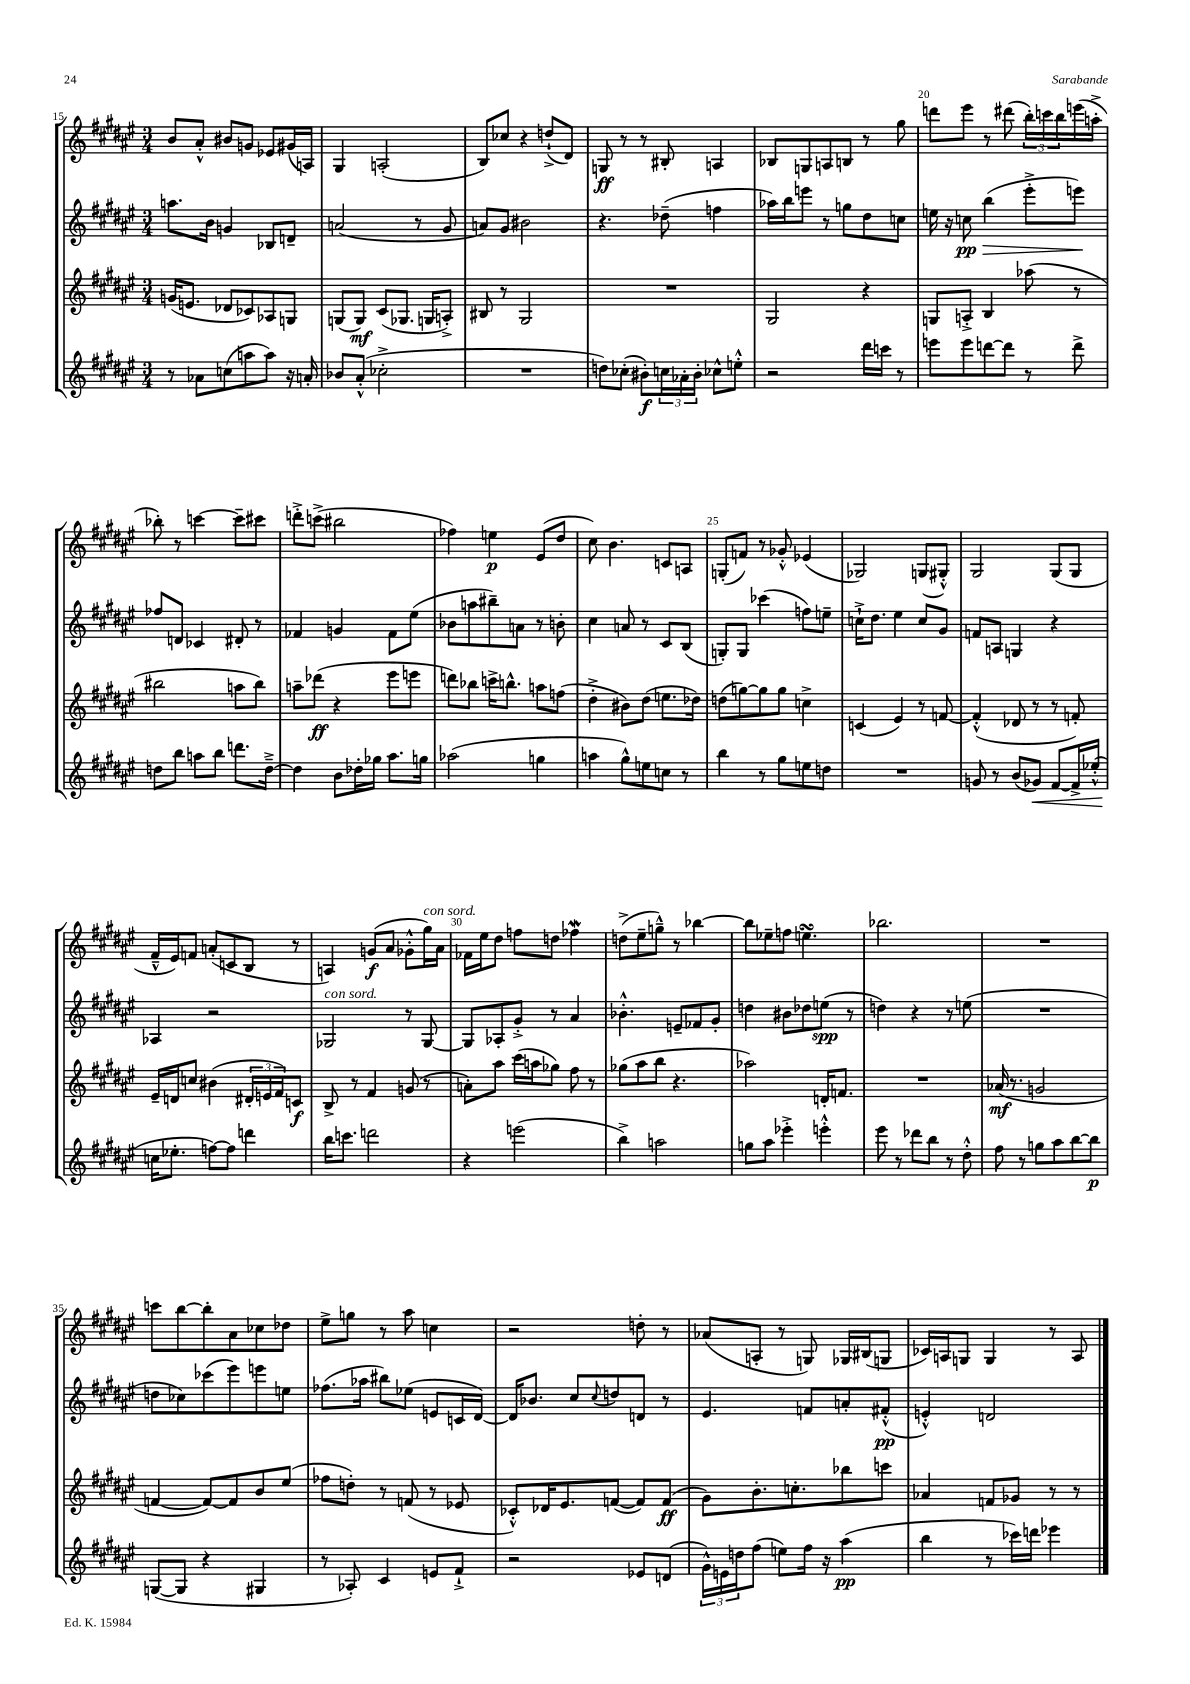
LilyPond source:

<<
\new StaffGroup <<
\new Staff = "s0" {
    \clef treble \key fis \major \numericTimeSignature \time 3/4
    b'8 ais'8-.-^ bis'8 g'8 ees'8 gis'16( a16) |
    gis4 a2-.( |
    b8) ces''8 r4 d''8-!->( dis'8) |
    g8\ff r8 r8 bis8-. a4 |
    bes8 g8 a8 b8 r8 gis''8 |
    d'''8 eis'''8 r8 dis'''8( \tuplet 3/2 { b''16-.) c'''16 b''16 } e'''16( a''16-.-> |
    bes''8-.) r8 c'''4~ c'''8-- cis'''8 |
    d'''8-.-> c'''8->( bis''2 |
    fes''4) e''4\p eis'8( dis''8 |
    cis''8) b'4. c'8 a8 |
    g8-.( f'8) r8 ges'8-.-^ ees'4( |
    ges2) g8( gis8-.-^) |
    gis2 gis8( gis8 |
    fis'16---^ eis'16) f'8 a'8-.( c'8 b8 r8 |
    a4) g'8\f( ais'8 ges'8-.-^ gis''16^\markup { \italic "con sord." }) ais'16 |
    fes'16 eis''16 dis''8 f''8 d''8 fes''4\mordent |
    d''8->( eis''8-- g''8---^) r8 bes''4~ |
    bes''8 ees''8-- f''8 e''4.\turn |
    bes''2. |
    R2. |
    c'''8 b''8~ b''8-. ais'8 ces''8 des''8 |
    eis''8-> g''8 r8 ais''8 c''4 |
    r2 d''8-. r8 |
    aes'8( a8-. r8 g8) ges16 bis16( g8 |
    ces'16) a16 g8 g4 r8 a8 \bar "|." |
}
\new Staff = "s1" {
    \clef treble \key fis \major \numericTimeSignature \time 3/4
    a''8. b'16 g'4 bes8 d'8-- |
    a'2( r8 gis'8 |
    a'8) gis'8 bis'2 |
    r4. des''8--( f''4 |
    aes''16) b''16 e'''8 r8 g''8 dis''8 c''8 |
    e''16 r16 c''8\pp\> b''4( eis'''8-.-> e'''8\!) |
    fes''8 d'8 ces'4 dis'8-. r8 |
    fes'4 g'4 fes'8 eis''8( |
    bes'8 a''8 bis''8--) a'8 r8 b'8-. |
    cis''4 a'8 r8 cis'8 b8( |
    g8-.) g8 ces'''4( f''8) e''8-- |
    c''16-!-> dis''8. eis''4 c''8 gis'8 |
    f'8 a8 g4 r4 |
    aes4 r2 |
    ges2^\markup { \italic "con sord." } r8 ges8~ |
    ges8 aes8-. gis'8-.-> r8 ais'4 |
    bes'4.-.-^ e'8-- fes'8 gis'8-. |
    d''4 bis'8 des''8 e''8\spp( r8 |
    d''4) r4 r8 e''8( |
    R2. |
    d''8 ces''8) ces'''8( eis'''8) e'''8 e''8 |
    fes''8.( aes''16 bis''8) ees''8( e'8 c'16 dis'16~) |
    dis'16 bes'8. cis''8 \appoggiatura { cis''8 } d''8 d'8 r8 |
    eis'4. f'8 a'8-. fis'8-.-^\pp( |
    e'4-.-^) d'2 \bar "|." |
}
\new Staff = "s2" {
    \clef treble \key fis \major \numericTimeSignature \time 3/4
    g'16( e'8. des'8 ces'8) aes8 g8 |
    g8( g8\mf) cis'8( ges8. g16 a8-.->) |
    bis8 r8 gis2 |
    R2. |
    gis2 r4 |
    g8 a8-.-> b4 aes''8( r8 |
    bis''2 a''8 bis''8) |
    a''8-- des'''8\ff( r4 eis'''8 e'''8 |
    d'''8) bes''8 c'''16-> b''8.-^ a''8 f''8( |
    dis''4-.-> bis'8) dis''8( e''8. des''16) |
    d''8( g''8~) g''8 g''8 c''4-> |
    c'4( eis'4) r8 f'8~ |
    f'4-.-^( des'8 r8 r8 f'8-.) |
    eis'16-- d'16 c''8 bis'4( \tuplet 3/2 { dis'16-. e'16 fis'16) } c'8\f |
    b8-> r8 fis'4 g'8( r8 |
    a'8-.) ais''8 cis'''16( a''16 ges''8) fis''8 r8 |
    ges''8( ais''8 b''8 r4. |
    aes''2) d'16-. f'8. |
    R2. |
    aes'16\mf( r8. g'2 |
    f'4~ f'8~) f'8 b'8 eis''8( |
    fes''8 d''8-.) r8 f'8( r8 ees'8 |
    ces'8-.-^) des'16 eis'8. f'8~( f'8) f'8\ff( |
    gis'8) b'8.-. c''8.-. bes''8 c'''8 |
    aes'4 f'8 ges'8 r8 r8 \bar "|." |
}
\new Staff = "s3" {
    \clef treble \key fis \major \numericTimeSignature \time 3/4
    r8 aes'8 c''8( a''8 a''8) r16 a'16-. |
    bes'8 ais'8-.-^( ces''2-.-> |
    R2. |
    d''8) ces''8-.( bis'8-.\f) \tuplet 3/2 { c''16 aes'16-. bis'16-. } ces''8-^ e''8-.-^ |
    r2 dis'''16 c'''16 r8 |
    e'''8 e'''8 d'''8~ d'''8 r8 d'''8-> |
    d''8 b''8 a''8 b''8 d'''8. d''16~---> |
    d''4 b'8 des''16-. ges''16 ais''8. g''16 |
    aes''2( g''4 |
    a''4 gis''8-^) e''8 c''8 r8 |
    b''4 r8 gis''8 e''8 d''8 |
    R2. |
    g'8 r8 b'8( ges'8\<) fis'8~ fis'16-> ees''16-.-^( |
    c''16\! ees''8.-. f''8~) f''8 d'''4 |
    b''16 c'''8. d'''2 |
    r4 e'''2( |
    b''4->) a''2 |
    g''8 ais''8 ees'''4-.-> e'''4-.-^ |
    eis'''8 r8 des'''8 b''8 r8 dis''8-.-^ |
    fis''8 r8 g''8 ais''8 b''8~ b''8\p |
    g8~( g8 r4 gis4 |
    r8 aes8-.) cis'4 e'8 fis'8-!-> |
    r2 ees'8 d'8( |
    \tuplet 3/2 { gis'16-^) e'16 d''16 } fis''8( e''8) fis''16 r16 ais''4\pp( |
    b''4 r8 ces'''16) d'''16 ees'''4 \bar "|." |
}
>>
>>
\layout { \context { \Score currentBarNumber = #15 \override BarNumber.break-visibility = ##(#f #t #t) barNumberVisibility = #(every-nth-bar-number-visible 5) } }
